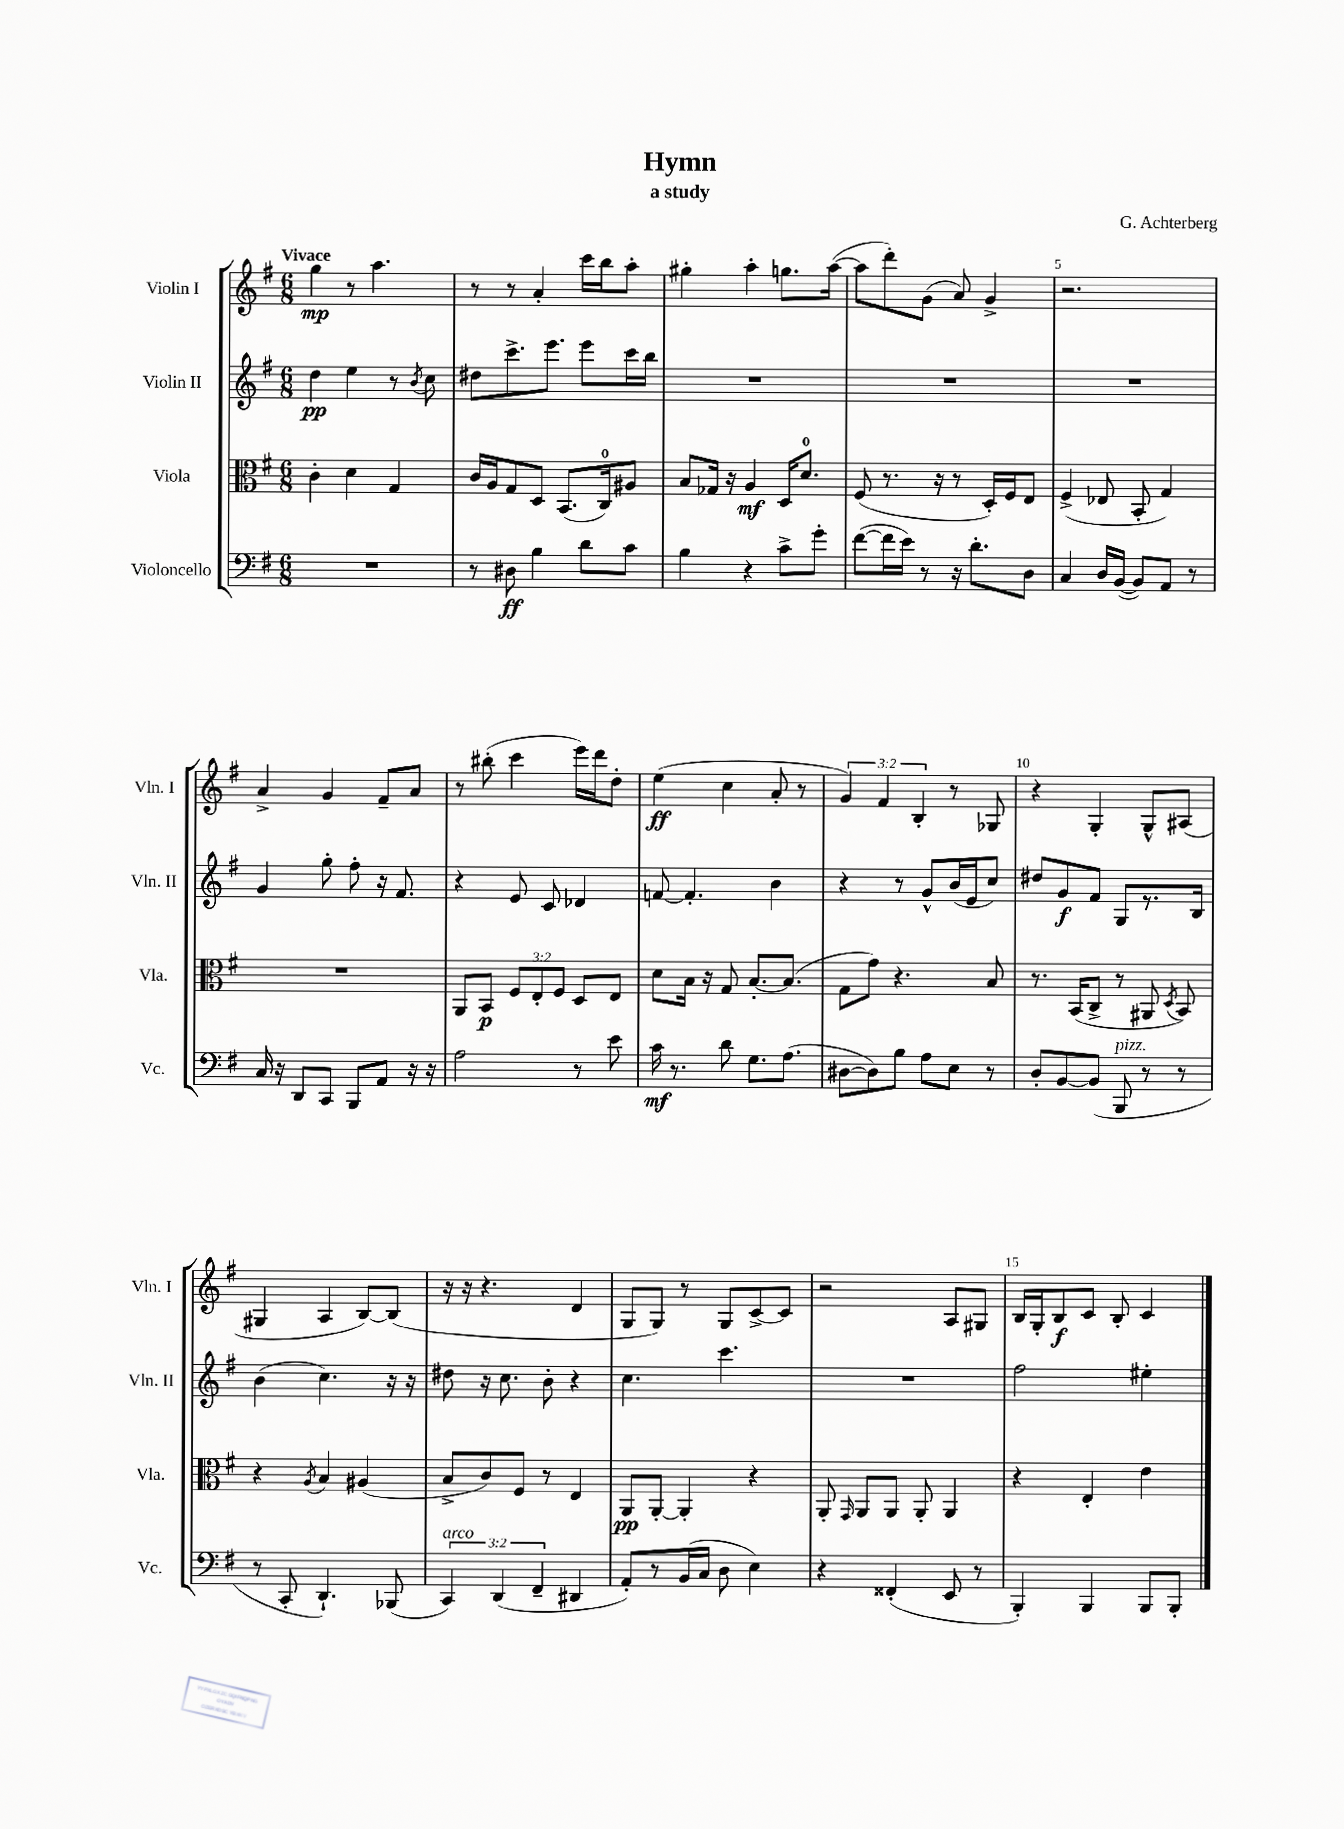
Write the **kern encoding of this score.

**kern	**dynam	**kern	**dynam	**kern	**dynam	**kern	**dynam
*part4	*part4	*part3	*part3	*part2	*part2	*part1	*part1
*staff4	*staff4	*staff3	*staff3	*staff2	*staff2	*staff1	*staff1
*I"Violoncello	*	*I"Viola	*	*I"Violin II	*	*I"Violin I	*
*I'Vc.	*	*I'Vla.	*	*I'Vln. II	*	*I'Vln. I	*
*clefF4	*	*clefC3	*	*clefG2	*	*clefG2	*
*k[f#]	*	*k[f#]	*	*k[f#]	*	*k[f#]	*
*M6/8	*	*M6/8	*	*M6/8	*	*M6/8	*
=1	=1	=1	=1	=1	=1	=1	=1
!	!	!	!	!	!	!LO:TX:a:B:t=Vivace	!
2.r	.	4c'\	.	4dd\	pp	4gg\	mp
.	.	4d\	.	4ee\	.	8r	.
.	.	.	.	.	.	4.aa\	.
.	.	4G/	.	8r	.	.	.
.	.	.	.	8qb/	.	.	.
.	.	.	.	8cc\	.	.	.
=2	=2	=2	=2	=2	=2	=2	=2
8r	.	16c/LL	.	8dd#X\L	.	8r	.
.	.	16A/J	.	.	.	.	.
8D#X\	ff	8G/	.	8.ccc^\	.	8r	.
4B\	.	8D/J	.	.	.	4a'/	.
.	.	.	.	8.eee\J	.	.	.
.	.	(8.BB/L	.	.	.	.	.
8d\L	.	.	.	8eee\L	.	16ccc\LL	.
.	.	16C/k)	.	.	.	16bb\J	.
8c\J	.	8A#X/J	.	16ccc\L	.	8aa'\J	.
.	.	.	.	16bb\JJ	.	.	.
=3	=3	=3	=3	=3	=3	=3	=3
4B\	.	8B/L	.	2.r	.	4gg#X'\	.
.	.	16G-X/Jk	.	.	.	.	.
.	.	16r	.	.	.	.	.
4r	.	4A/	mf	.	.	4aa'\	.
8c^\L	.	16D/KL	.	.	.	8.ggn\L	.
.	.	8.d/J	.	.	.	.	.
8g'\J	.	.	.	.	.	.	.
.	.	.	.	.	.	([16aa\Jk	.
=4	=4	=4	=4	=4	=4	=4	=4
([8f#\L	.	(8F#/	.	2.r	.	8aa\L]	.
16f#\L]	.	8.r	.	.	.	8ddd'\)	.
16e\JJ)	.	.	.	.	.	.	.
8r	.	.	.	.	.	(8g\J	.
.	.	16r	.	.	.	.	.
16r	.	8r	.	.	.	8a/)	.
8.d'\L	.	.	.	.	.	.	.
.	.	16D'/LL)	.	.	.	4g^/	.
.	.	16F#/J	.	.	.	.	.
8D\J	.	8E/J	.	.	.	.	.
=5	=5	=5	=5	=5	=5	=5	=5
4C/	.	(4F#^/	.	2.r	.	2.r	.
16D/LL	.	8E-X/	.	.	.	.	.
([16BB/JJ	.	.	.	.	.	.	.
8BB/L])	.	8BB'/	.	.	.	.	.
8AA/J	.	4G/)	.	.	.	.	.
8r	.	.	.	.	.	.	.
!!LO:LB:g=z
=6	=6	=6	=6	=6	=6	=6	=6
16C/	.	2.r	.	4g/	.	4a^/	.
16r	.	.	.	.	.	.	.
8DD/L	.	.	.	.	.	.	.
8CC/J	.	.	.	8gg'\	.	4g/	.
8BBB/L	.	.	.	8ff#'\	.	.	.
8AA/J	.	.	.	16r	.	8f#~/L	.
.	.	.	.	8.f#/	.	.	.
16r	.	.	.	.	.	8a/J	.
16r	.	.	.	.	.	.	.
=7	=7	=7	=7	=7	=7	=7	=7
2A\	.	8AA/L	.	4r	.	8r	.
.	.	8BB/J	p	.	.	(8bb#X'\	.
.	.	12F#/L	.	8e/	.	4ccc\	.
.	.	12E'/	.	.	.	.	.
.	.	.	.	8c/	.	.	.
.	.	12F#/J	.	.	.	.	.
8r	.	8D/L	.	4d-X/	.	16eee\LL)	.
.	.	.	.	.	.	16ddd\J	.
8e\	.	8E/J	.	.	.	8dd'\J	.
=8	=8	=8	=8	=8	=8	=8	=8
16c\	mf	8d\L	.	[8fn/	.	(4ee\	ff
8.r	.	.	.	.	.	.	.
.	.	16B\Jk	.	4.f'/]	.	.	.
.	.	16r	.	.	.	.	.
8d\	.	8G/	.	.	.	4cc\	.
8.G\L	.	[8.B'/L	.	.	.	.	.
.	.	.	.	4b\	.	8a'/	.
(8.A\J	.	(8.B/J]	.	.	.	.	.
.	.	.	.	.	.	8r	.
=9	=9	=9	=9	=9	=9	=9	=9
[8D#X\L	.	8G\L	.	4r	.	6g/)	.
8D#\])	.	8g\J)	.	.	.	.	.
.	.	.	.	.	.	6f#/	.
8B\J	.	4.r	.	8r	.	.	.
.	.	.	.	.	.	6B'/	.
8A\L	.	.	.	8g^^/L	.	.	.
8E\J	.	.	.	(16b/L	.	8r	.
.	.	.	.	16e/J	.	.	.
8r	.	8B/	.	8cc/J)	.	8G-X/	.
=10	=10	=10	=10	=10	=10	=10	=10
8D'/L	.	8.r	.	8dd#X/L	.	4r	.
[8BB/	.	.	.	8g/	f	.	.
.	.	(16BB/KL	.	.	.	.	.
(8BB/J]	.	8C^/J	.	8f#/J	.	4G'/	.
!LO:TX:a:i:t=pizz.	!	!	!	!	!	!	!
8BBB/	.	8r	.	8G/L	.	.	.
8r	.	8AA#X/	.	8.r	.	8G^^/L	.
.	.	8qD/	.	.	.	.	.
8r	.	8BB/)	.	.	.	(8A#X/J	.
.	.	.	.	16B/Jk	.	.	.
!!LO:LB:g=z
=11	=11	=11	=11	=11	=11	=11	=11
8r	.	4r	.	(4b\	.	4G#X/	.
8CC'/	.	.	.	.	.	.	.
.	.	8qA/	.	.	.	.	.
4.DD`/)	.	4B/	.	4.cc\)	.	4A/	.
.	.	(4A#X/	.	.	.	[8B/L)	.
(8BBB-X/	.	.	.	16r	.	(8B/J]	.
.	.	.	.	16r	.	.	.
=12	=12	=12	=12	=12	=12	=12	=12
!LO:TX:a:i:t=arco	!	!	!	!	!	!	!
6CC/)	.	8B^/L	.	8dd#X\	.	16r	.
.	.	.	.	.	.	16r	.
.	.	8c/)	.	16r	.	4.r	.
(6DD/	.	.	.	.	.	.	.
.	.	.	.	8.cc\	.	.	.
.	.	8F#/J	.	.	.	.	.
6FF#~/	.	.	.	.	.	.	.
.	.	8r	.	8b'\	.	.	.
4DD#X/	.	4E/	.	4r	.	4d/	.
=13	=13	=13	=13	=13	=13	=13	=13
8AA'/L)	.	8AA/L	pp	4.cc\	.	8G/L	.
8r	.	[8AA'/J	.	.	.	8G/J)	.
(16BB/L	.	4AA'/]	.	.	.	8r	.
16C/JJ	.	.	.	.	.	.	.
8D\	.	.	.	4.ccc\	.	8G/L	.
4E\)	.	4r	.	.	.	[8c^/	.
.	.	.	.	.	.	8c/J]	.
=14	=14	=14	=14	=14	=14	=14	=14
4r	.	8AA'/	.	2.r	.	2r	.
.	.	16qqGG/	.	.	.	.	.
.	.	8AA/L	.	.	.	.	.
(4FF##X'/	.	8AA/J	.	.	.	.	.
.	.	8AA'/	.	.	.	.	.
8EE/	.	4AA/	.	.	.	8A/L	.
8r	.	.	.	.	.	8G#X/J	.
=15	=15	=15	=15	=15	=15	=15	=15
4BBB'/)	.	4r	.	2ff#\	.	16B/LL	.
.	.	.	.	.	.	16G'/J	.
.	.	.	.	.	.	8B/	f
4BBB/	.	4E'/	.	.	.	8c/J	.
.	.	.	.	.	.	8B'/	.
8BBB/L	.	4e\	.	4ee#X'\	.	4c/	.
8BBB'/J	.	.	.	.	.	.	.
==	==	==	==	==	==	==	==
*-	*-	*-	*-	*-	*-	*-	*-
